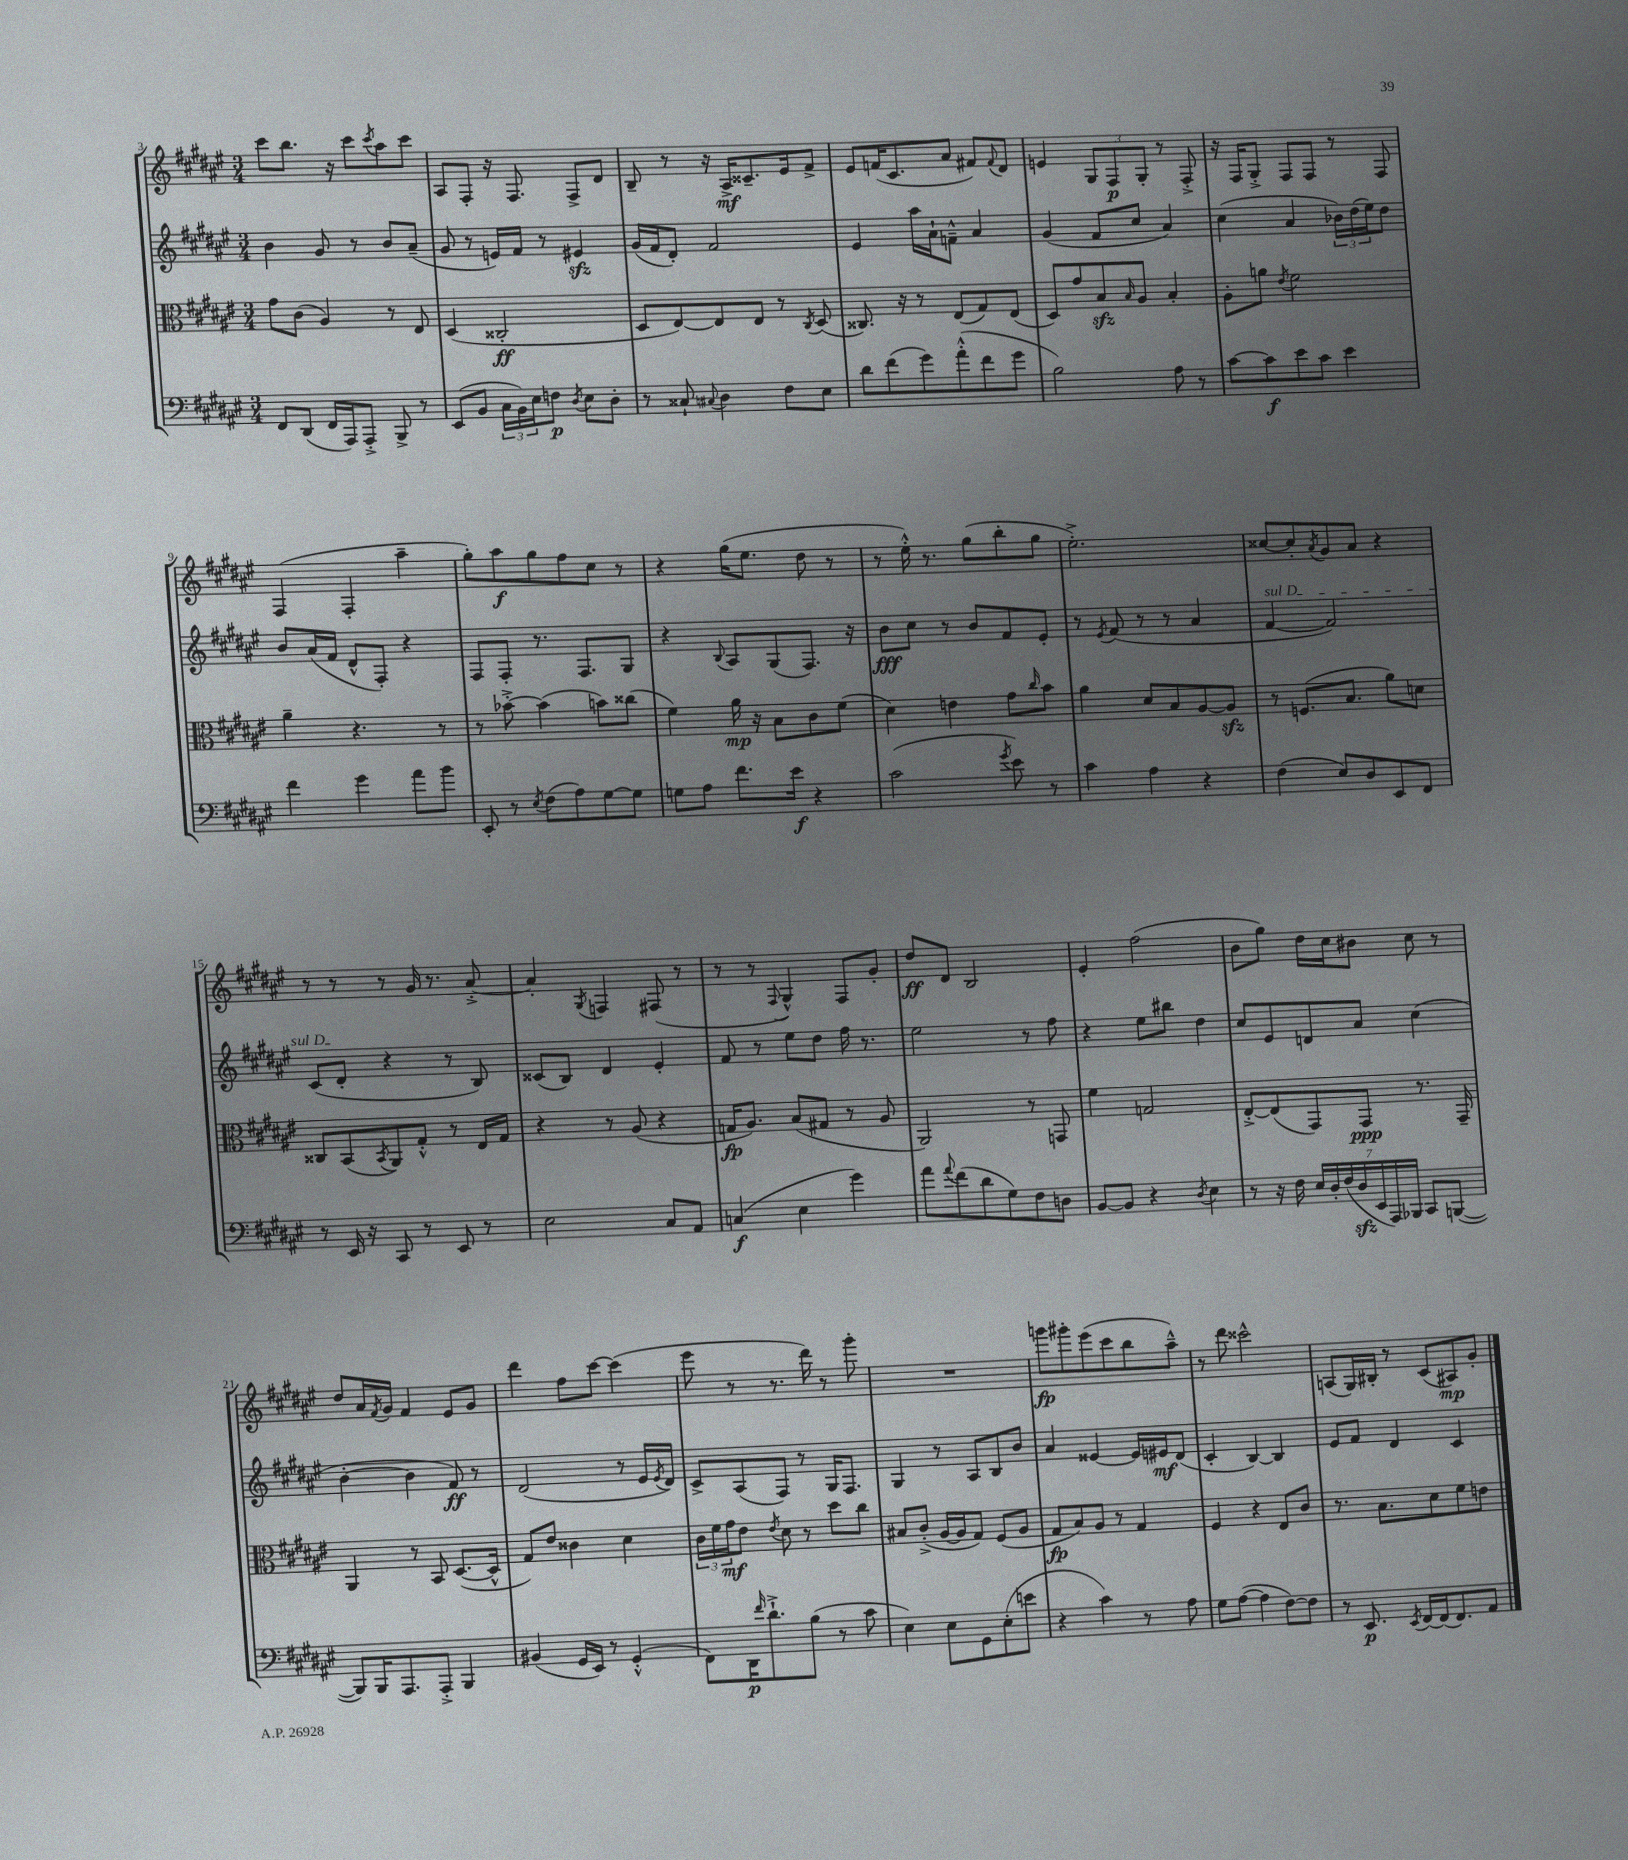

**kern	**dynam	**kern	**dynam	**kern	**dynam	**kern	**dynam
*part4	*part4	*part3	*part3	*part2	*part2	*part1	*part1
*staff4	*staff4	*staff3	*staff3	*staff2	*staff2	*staff1	*staff1
*clefF4	*	*clefC3	*	*clefG2	*	*clefG2	*
*k[f#c#g#d#a#e#]	*	*k[f#c#g#d#a#e#]	*	*k[f#c#g#d#a#e#]	*	*k[f#c#g#d#a#e#]	*
*M3/4	*	*M3/4	*	*M3/4	*	*M3/4	*
=3	=3	=3	=3	=3	=3	=3	=3
8FF#/L	.	8g#\L	.	4b\	.	8ccc#\L	.
(8DD#/J	.	(8c#\J	.	.	.	8.bb\J	.
16FF#/LL	.	4A#/)	.	8g#/	.	.	.
16AAA#/J)	.	.	.	.	.	16r	.
8AAA#'^/J	.	.	.	8r	.	8ccc#\L	.
.	.	.	.	.	.	8qccc#/	.
8BBB^/	.	8r	.	8b/L	.	8aa#\	.
8r	.	8E#/	.	(8a#~/J	.	8ccc#\J	.
=4	=4	=4	=4	=4	=4	=4	=4
(8EE#/L	.	(4D#/	.	8g#/	.	8A#/L	.
8BB/J	.	.	.	8r	.	8F#'/J	.
24C#\LL	.	2C##X'/	ff	16en/LL)	.	16r	.
24BB\)	.	.	.	.	.	.	.
.	.	.	.	16f#/JJ	.	8.F#/	.
24E#\J	.	.	.	.	.	.	.
8Fn\J	p	.	.	8r	.	.	.
8qD#/	.	.	.	.	.	.	.
8E#\L	.	.	.	4e#Xzz/	.	8F#^/L	.
8D#'\J	.	.	.	.	.	8d#/J	.
=5	=5	=5	=5	=5	=5	=5	=5
8r	.	8D#/L	.	(16g#/LL	.	8B~/	.
.	.	.	.	16f#/J	.	.	.
8C##X`/	.	[8E#/)	.	8d#'/J)	.	8r	.
8qqC#X/	.	.	.	.	.	.	.
4D#\	.	8E#/]	.	2f#/	.	16r	.
.	.	.	.	.	.	16A#^/KL	mf
.	.	8E#/J	.	.	.	8.c##X~/	.
8F#\L	.	8r	.	.	.	.	.
.	.	.	.	.	.	16e#/k	.
.	.	8qC#/	.	.	.	.	.
8E#\J	.	(8D#/	.	.	.	8f#^/J	.
=6	=6	=6	=6	=6	=6	=6	=6
8d#\L	.	8.C##X/)	.	4e#/	.	8e#/L	.
(8f#\	.	.	.	.	.	(16fn/K	.
.	.	16r	.	.	.	8.c#/	.
8g#\)	.	8r	.	16aa#\LL	.	.	.
.	.	.	.	16a#`\J	.	.	.
(8a#'^^\	.	(8E#/L	.	8fn~^^\J	.	8a#/J	.
8f#\	.	8G#/)	.	4a#/	.	8f#X/L)	.
.	.	.	.	.	.	8qqf#/	.
8g#\J	.	(8E#/J	.	.	.	8d#/J	.
=7	=7	=7	=7	=7	=7	=7	=7
2B\)	.	8D#/L)	.	(4g#/	.	4en/	.
.	.	8g#/	.	.	.	.	.
.	.	8Bzz/	.	8f#/L	.	12G#/L	.
.	.	.	.	.	.	12F#/	p
.	.	16qqB/	.	.	.	.	.
.	.	8A#/J	.	8cc#/J	.	.	.
.	.	.	.	.	.	12G#'/J	.
8A#\	.	4B'/	.	4a#/)	.	8r	.
8r	.	.	.	.	.	8F#'^/	.
=8	=8	=8	=8	=8	=8	=8	=8
[8c#\L	.	8A#'\L	.	(4cc#\	.	16r	.
.	.	.	.	.	.	16F#/KL	.
8c#\]	f	8an\J	.	.	.	8G#'^/J	.
.	.	8qe#/	.	.	.	.	.
8e#\	.	2f#\	.	4a#/	.	8F#/L	.
8c#\J	.	.	.	.	.	8F#/J	.
4e#\	.	.	.	24b-X\LL)	.	8r	.
.	.	.	.	(24dd#\	.	.	.
.	.	.	.	24ee#\J)	.	.	.
.	.	.	.	8dd#\J	.	8F#/	.
!!LO:LB:g=z
=9	=9	=9	=9	=9	=9	=9	=9
4f#\	.	4a#~\	.	8b/L	.	(4F#/	.
.	.	.	.	(16a#/L	.	.	.
.	.	.	.	16f#/JJ	.	.	.
4g#\	.	4.r	.	8d#^^/L	.	4F#'/	.
.	.	.	.	8F#'/J)	.	.	.
8a#\L	.	.	.	4r	.	4aa#~\	.
8b\J	.	8r	.	.	.	.	.
=10	=10	=10	=10	=10	=10	=10	=10
8EE#'/	.	8r	.	8F#/L	.	8gg#'\L)	.
8r	.	[8b-X'^\	.	8F#'/J	.	8aa#\	f
8qE#/	.	.	.	.	.	.	.
(8F#\L	.	(4b-\]	.	8.r	.	8gg#\	.
8A#\)	.	.	.	.	.	8ff#\	.
.	.	.	.	8.F#/L	.	.	.
[8G#\	.	8bn\L)	.	.	.	8cc#\J	.
8G#\J]	.	(8cc##X\J	.	8G#/J	.	8r	.
=11	=11	=11	=11	=11	=11	=11	=11
8Gn\L	.	4f#\)	.	4r	.	4r	.
8A#\J	.	.	.	.	.	.	.
.	.	.	.	8qqB/	.	.	.
8.f#\L	.	16a#\	mp	8A#/L	.	(16gg#\KL	.
.	.	16r	.	.	.	8.ee#\J	.
.	.	8B\L	.	(8G#/	.	.	.
16e#\Jk	f	.	.	.	.	.	.
4r	.	8c#\	.	8.F#/J)	.	8dd#\	.
.	.	(8f#\J	.	.	.	8r	.
.	.	.	.	16r	.	.	.
=12	=12	=12	=12	=12	=12	=12	=12
(2c#\	.	4d#\)	.	8b\L	fff	8r	.
.	.	.	.	8cc#\J	.	16ee#'^^\)	.
.	.	.	.	.	.	8.r	.
.	.	4en\	.	8r	.	.	.
.	.	.	.	8b/L	.	(8gg#\L	.
8qg#/	.	.	.	.	.	.	.
8e#\)	.	8g#\L	.	8f#/	.	8bb'\	.
.	.	16qqcc#/	.	.	.	.	.
8r	.	8b\J	.	8e#'/J	.	8gg#\J	.
=13	=13	=13	=13	=13	=13	=13	=13
4c#\	.	4a#\	.	8r	.	2.ee#'^\)	.
.	.	.	.	8qe#/	.	.	.
.	.	.	.	(8f#/	.	.	.
4A#\	.	8d#/L	.	8r	.	.	.
.	.	8B/	.	8r	.	.	.
4r	.	[8A#/	.	4a#/	.	.	.
.	.	8A#zz/J]	.	.	.	.	.
=14	=14	=14	=14	=14	=14	=14	=14
!	!	!	!	!LO:TX:a:i:t=sul D	!	!	!
(4F#\	.	8r	.	[4f#/	.	[8cc##X/L	.
.	.	(8.Fn/L	.	.	.	8cc##'/]	.
.	.	.	.	.	.	8qa#/	.
8E#/L)	.	.	.	2f#/])	.	8g#/	.
.	.	8.B/J	.	.	.	.	.
8D#/	.	.	.	.	.	8a#/J	.
8EE#/	.	8a#\L)	.	.	.	4r	.
8FF#/J	.	8dn\J	.	.	.	.	.
!!LO:LB:g=z
=15	=15	=15	=15	=15	=15	=15	=15
8r	.	8C##X/L	.	(8c#/L	.	8r	.
16EE#/	.	(8BB/	.	8d#'/J	.	8r	.
16r	.	.	.	.	.	.	.
.	.	8qBB/	.	.	.	.	.
8CC#/	.	8AA#/)	.	4r	.	8r	.
8r	.	8G#'^^/J	.	.	.	16g#/	.
.	.	.	.	.	.	8.r	.
8EE#/	.	8r	.	8r	.	.	.
8r	.	16E#/LL	.	8B/)	.	[8a#'^/	.
.	.	16G#/JJ	.	.	.	.	.
=16	=16	=16	=16	=16	=16	=16	=16
2E#\	.	4r	.	(8c##X/L	.	4a#'/]	.
.	.	.	.	8B/J)	.	.	.
.	.	.	.	.	.	8qG#/	.
.	.	8r	.	4d#/	.	4Fn/	.
.	.	(8A#/	.	.	.	.	.
8C#/L	.	4r	.	4e#'/	.	(8F#X/	.
8AA#/J	.	.	.	.	.	8r	.
=17	=17	=17	=17	=17	=17	=17	=17
(4Cn/	f	16Gn/KL	fp	8f#/	.	8r	.
.	.	8.A#/J)	.	.	.	.	.
.	.	.	.	8r	.	8r	.
.	.	.	.	.	.	8qqF#/	.
4E#\	.	(8B/L	.	8ee#\L	.	4G#^^/)	.
.	.	8G#X/J	.	8dd#\J	.	.	.
4g#\)	.	8r	.	16ff#\	.	8F#/L	.
.	.	.	.	8.r	.	.	.
.	.	8A#/	.	.	.	8g#'/J	.
=18	=18	=18	=18	=18	=18	=18	=18
8a#\L	.	2AA#/)	.	2ee#\	.	8dd#/L	ff
8qqa#/	.	.	.	.	.	.	.
(8f#\	.	.	.	.	.	8d#/J	.
8d#\	.	.	.	.	.	2B/	.
8G#\)	.	.	.	.	.	.	.
8F#\	.	8r	.	8r	.	.	.
8Dn\J	.	8GGn/	.	8ff#\	.	.	.
=19	=19	=19	=19	=19	=19	=19	=19
[8BB/L	.	4f#\	.	4r	.	4e#'/	.
8BB/J]	.	.	.	.	.	.	.
4r	.	2Gn/	.	8ee#\L	.	(2ff#\	.
.	.	.	.	8bb#X\J	.	.	.
8qD#/	.	.	.	.	.	.	.
4E#\	.	.	.	4dd#\	.	.	.
=20	=20	=20	=20	=20	=20	=20	=20
8r	.	[8E#'^/L	.	8cc#/L	.	8b\L	.
16r	.	(8E#/]	.	8e#/	.	8gg#\J)	.
16F#\	.	.	.	.	.	.	.
28E#/LL	.	8GG#/)	.	8dn/	.	16dd#\LL	.
28D#'/	.	.	.	.	.	.	.
.	.	.	.	.	.	16cc#\J	.
(28F#/	.	.	.	.	.	.	.
28D#zz/	.	.	.	.	.	.	.
.	.	8GG#/J	ppp	8a#/J	.	8b#X\J	.
28EE#/	.	.	.	.	.	.	.
28AAA#/)	.	.	.	.	.	.	.
28BBB-X/JJ	.	.	.	.	.	.	.
8CC#/L	.	8.r	.	(4cc#\	.	8cc#\	.
([8BBBn/J	.	.	.	.	.	8r	.
.	.	16GG#~/	.	.	.	.	.
!!LO:LB:g=z
=21	=21	=21	=21	=21	=21	=21	=21
8BBB/L])	.	4AA#/	.	[4b'\	.	8dd#/L	.
16BBB/K	.	.	.	.	.	16a#/L	.
.	.	.	.	.	.	8qf#/	.
8.AAA#/	.	.	.	.	.	16g#/JJ	.
.	.	8r	.	4b\]	.	4f#/	.
8AAA#'^/J	.	8BB/	.	.	.	.	.
4BBB/	.	([8.D#/L	.	8f#/)	ff	8e#/L	.
.	.	.	.	8r	.	8g#/J	.
.	.	16D#^^/Jk]	.	.	.	.	.
=22	=22	=22	=22	=22	=22	=22	=22
(4BB#X/	.	8G#/L)	.	(2d#/	.	4ddd#\	.
.	.	8e#/J	.	.	.	.	.
16GG#/LL	.	4c##X\	.	.	.	8ff#\L	.
16EE#/JJ)	.	.	.	.	.	.	.
8r	.	.	.	.	.	[8ccc#\J	.
(4GG#'^^/	.	4d#\	.	8r	.	(4ccc#\]	.
.	.	.	.	16e#/LL	.	.	.
.	.	.	.	8qe#/	.	.	.
.	.	.	.	16d#/JJ)	.	.	.
=23	=23	=23	=23	=23	=23	=23	=23
8FF#\L)	.	24c#\LL	.	8c#^/L	.	8eee#\	.
.	.	24f#\	.	.	.	.	.
.	.	24g#\J	mf	.	.	.	.
16DD#\K	p	8e#\J	.	(8A#/	.	8r	.
16qqf#/	.	.	.	.	.	.	.
8.d#`^\	.	.	.	.	.	.	.
.	.	8qe#/	.	.	.	.	.
.	.	8d#\	.	8F#/J)	.	8.r	.
(8B\J	.	8r	.	8r	.	.	.
.	.	.	.	.	.	16ddd#\)	.
8r	.	8dd#\L	.	16G#/KL	.	8r	.
.	.	.	.	8.F#/J	.	.	.
8c#\	.	8cc#\J	.	.	.	8ggg#'\	.
=24	=24	=24	=24	=24	=24	=24	=24
4E#\)	.	8B#X/L	.	4G#/	.	2.r	.
.	.	(8c#'^/J	.	.	.	.	.
8E#\L	.	[16A#/LL	.	8r	.	.	.
.	.	16A#/J]	.	.	.	.	.
8GG#\	.	8G#/J)	.	8A#/L	.	.	.
(8E#'\	.	(8F#/L	.	8B/	.	.	.
8en\J	.	8A#/J	.	8b/J	.	.	.
=25	=25	=25	=25	=25	=25	=25	=25
4r	.	8G#/L	fp	4a#/	.	8gggn\L	fp
.	.	8B/)	.	.	.	8ggg#X'\	.
4c#\)	.	8A#/J	.	[4e##X/	.	(8eee#\	.
.	.	8r	.	.	.	8ccc#\	.
8r	.	4G#/	.	16e##/LL]	.	8bb\	.
.	.	.	.	16e#X/J	mf	.	.
8A#\	.	.	.	(8d#/J	.	8aa#~^^\J)	.
=26	=26	=26	=26	=26	=26	=26	=26
8G#\L	.	4F#/	.	4c#'/	.	8r	.
([8A#\J	.	.	.	.	.	8ddd#\	.
4A#\]	.	4r	.	[4B/)	.	2ccc##X^^\	.
[8F#\L)	.	8E#/L	.	4B/]	.	.	.
8F#\J]	.	8c#/J	.	.	.	.	.
=27	=27	=27	=27	=27	=27	=27	=27
8r	.	8.r	.	8e#/L	.	(8An/L	.
8.EE#/	p	.	.	8f#/J	.	16G#/L)	.
.	.	8.B\L	.	.	.	16B#X'/JJ	.
.	.	.	.	4d#/	.	8r	.
8qEE#/	.	.	.	.	.	.	.
[16FF#/LL	.	.	.	.	.	.	.
(16FF#/J]	.	8d#\	.	.	.	(8c#/L	.
8.FF#/)	.	.	.	.	.	.	.
.	.	8f#\	.	4c#/	.	8A#X/)	mp
8AA#/J	.	8en\J	.	.	.	8g#'/J	.
==	==	==	==	==	==	==	==
*-	*-	*-	*-	*-	*-	*-	*-
